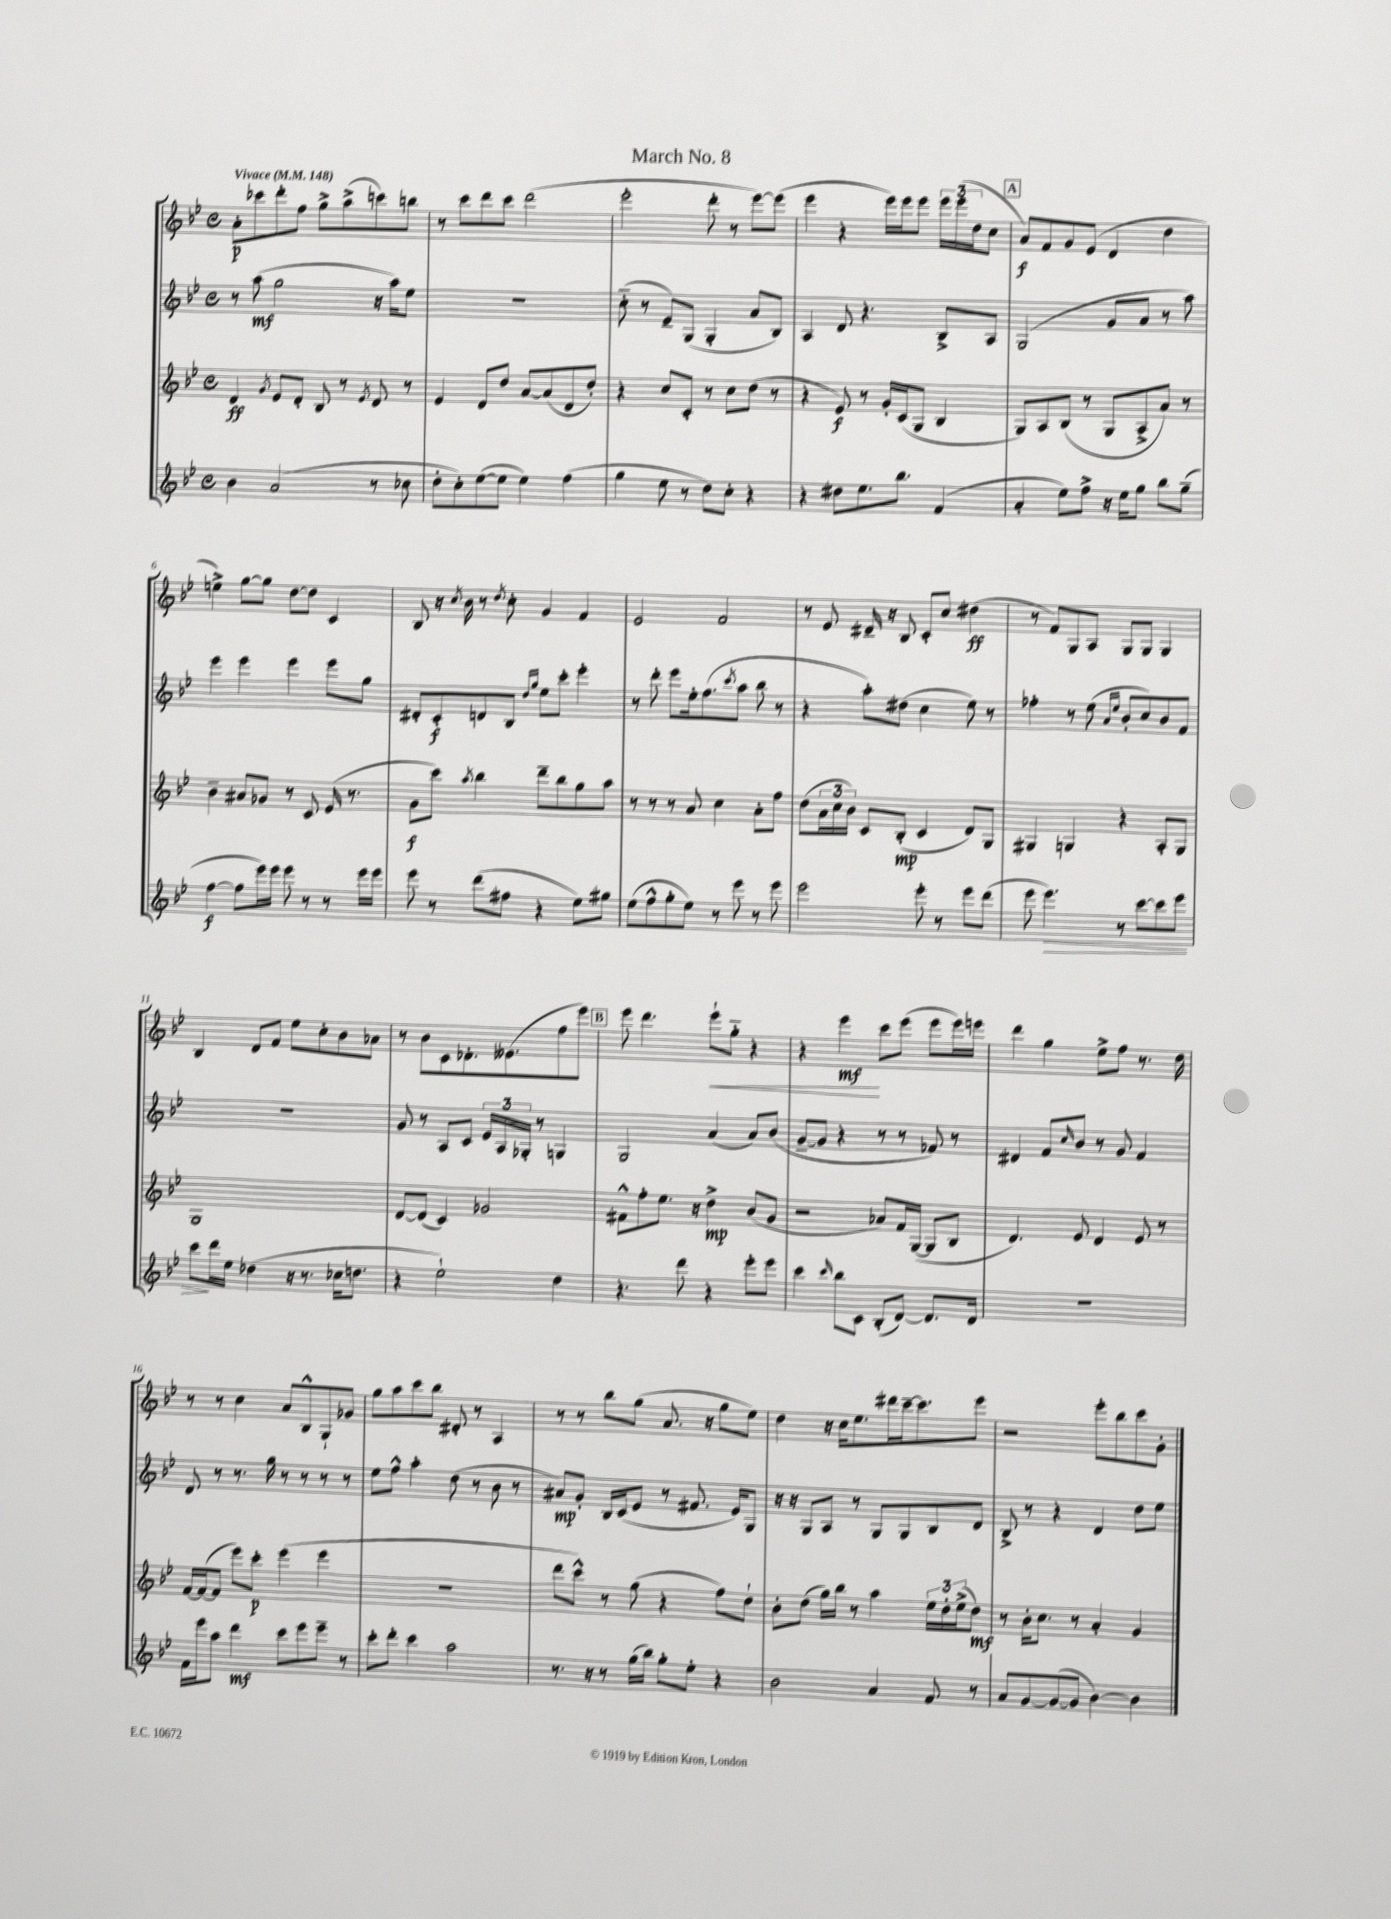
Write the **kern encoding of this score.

**kern	**kern	**kern	**kern
*staff4	*staff3	*staff2	*staff1
*clefG2	*clefG2	*clefG2	*clefG2
*k[b-e-]	*k[b-e-]	*k[b-e-]	*k[b-e-]
*M4/4	*M4/4	*M4/4	*M4/4
*met(c)	*met(c)	*met(c)	*met(c)
*MM148	*MM148	*MM148	*MM148
4b-	4d	8r	8a'
.	.	(8aa	8ccc-
.	8qg	.	.
(2a	8e-	2gg	8ddd'
.	8d'	.	8ff
.	8B-	.	8gg^
.	8r	.	(8aa^
.	8qe-	.	.
8r	8d	16r	8ccc)
.	.	16aa)	.
8cc-	8r	8ee-	8bb
=	=	=	=
8dd'	4e-	1r	8r
8cc')	.	.	8ccc
([8ee-	8d	.	8ddd
8ee-]	8dd	.	8ccc
4ee-)	[8a	.	(2ddd
.	(8a]	.	.
(4ff	8d	.	.
.	8dd')	.	.
=	=	=	=
4gg	4r	(8cc'~	2eee-'
.	.	8r	.
8ee-	8cc	8e-~)	.
8r	8c'	(8G	.
8dd)	8r	4G'	8ddd'
8cc'	8cc	.	8r
4r	(8dd	8a	[8eee-)
.	8r	8B-)	(8eee-]
=	=	=	=
4r	4r	4A	4eee-
8dd#	8e-)	8d	4r
8.ee-	8r	4.r	.
.	16g'	.	16eee-)
8.bb-	(16c	.	16eee-
.	8G	.	8eee-
(4f	4B-	8B-^	24eee-
.	.	.	(24eee-
.	.	.	24dd
.	.	8A	8cc
=	=	=	=
4a'	8G)	(2G	8a)
.	8A	.	8f
8ee-)	(8B-	.	8g
8ff^	8r	.	(8e-
16r	8G	8g	4d
16ee-	.	.	.
8gg	8A^	8a	.
8bb-	8a)	8r	4dd
(8gg~	8r	8aa)	.
=	=	=	=
[4ff	4b-~	4eee-	4ee^)
8ff]	8a#	4eee-	[8gg
16eee-)	8g-	.	8gg]
16eee-	.	.	.
8eee-	8r	4eee-	[8dd
8r	8c	.	8dd]
8r	(16e-	8eee-	4c
.	8.r	.	.
16eee-	.	8gg	.
16eee-	.	.	.
=	=	=	=
8eee-	8g	8d#'	8B-
8r	8ccc)	8c'	16r
.	.	.	8qcc
.	.	.	16b-
.	8qaa	.	.
(8ddd	4bb-	8d	8r
.	.	.	8qdd
8ff#	.	8B-	8cc'
.	.	16qqdd	.
.	.	16qqgg	.
4r	8ddd~	8ee-	4g
.	8bb-	8ccc'	.
8ee-)	8gg	4eee-'	4f
8gg#	8aa	.	.
=	=	=	=
(8ee-	8r	8r	2e-
8ff^^	8r	8ddd'	.
8gg'	8r	8eee-	.
8ee-)	8a	16ee-'	.
.	.	(8.ff	.
8r	4cc	.	2f
.	.	8qccc	.
8eee-	.	8aa	.
8r	8a'	8bb-	.
8eee-	8ff	8r	.
=	=	=	=
2eee-	(8dd	4r	8r
.	24a	.	8e-
.	24cc	.	.
.	24b-)	.	.
.	8c	8aa')	16d#~
.	.	.	16r
.	(8B-'	(8dd#	8B-
8eee-'	4c	4cc	8c'
8r	.	.	8cc
8eee-	8d)	8ee-)	(4dd#
(8ddd	8G	8r	.
=	=	=	=
8eee-	4G#	4ff-'	8r
4.eee-)	.	.	8f)
.	4G	8r	8G
.	.	(8ee-	8A
.	.	16qqa	.
.	.	16qqee-	.
8r	4r	8b-'	8G
[8ccc	.	8cc)	8G
8ccc]	8A'	8b-	4G
8eee-	8G	8f	.
=	=	=	=
8ccc	1G	1r	4B-
16ddd	.	.	.
16ee-	.	.	.
(4dd-	.	.	8d
.	.	.	8f
16r	.	.	8ee-
8.r	.	.	.
.	.	.	8cc'
16cc-	.	.	8b-
8.dd	.	.	.
.	.	.	8a-
=	=	=	=
4r	[8d	8g	8r
.	(8d]	8r	8b-
2ee-`)	4c)	8A	8c
.	.	8c	8.d-'
.	2g-	24e-	.
.	.	24A	.
.	.	.	(8.e--
.	.	24G-'	.
.	.	8r	.
4dd	.	4G	8ff
.	.	.	8eee-)
=	=	=	=
4.r	8f#^^	2G	8eee-
.	8ff'	.	4.ddd
.	8.ee-	.	.
8ddd	.	.	.
.	16r	.	.
4r	4dd^	(4a	8eee-`
.	.	.	8gg'~
8eee-'	(8b-	8a)	4r
8eee-	8g	(8b-	.
=	=	=	=
4ccc	2r	[8g~	4r
.	.	8g]	.
16qqccc	.	.	.
8bb-	.	4r	4eee-
8c	.	.	.
(8B-'	8a-)	8r	8ccc
[8d)	16f	8r	(8eee-
.	([16G	.	.
8.d]	8G]	8f-)	8eee-
.	8B-	8r	16eee-)
16d	.	.	16eee
=	=	=	=
1r	4.d)	4d#	4ddd
.	.	8f	4gg
.	.	16qqcc	.
.	8e-	8b-	.
.	4d	8r	8ee-^
.	.	8g	8ff
.	8e-	4f	8.r
.	8r	.	.
.	.	.	16dd
=	=	=	=
16f	[16f	8d	8r
16eee-	(16f_	.	.
8aa	8f]	8r	8r
4ddd	8eee-)	8.r	4cc
.	8ccc'	.	.
.	.	16gg	.
8ccc	(4eee-	8r	8a
8eee-	.	8r	8B-^^
8eee-~	4eee-	8r	8G`
8r	.	8r	8g-
=	=	=	=
8ccc'	1r	8ee-	8gg
8ddd'	.	8ff^^	8aa
4ccc	.	4aa'	8ccc
.	.	.	8bb-
2aa	.	(8dd	8d#'
.	.	8r	8r
.	.	8b-	4A
.	.	8r	.
=	=	=	=
8.r	8ddd	8a#)	8r
.	8ccc^^)	8g'	8r
16r	.	.	.
8r	8r	16B-	8bb-
.	.	(16c	.
(16gg	(8gg	8e-	(8gg
16bb-)	.	.	.
8gg'	4r	8r	8.a
8ee-'	.	8.f#	.
.	.	.	16r
4r	8ff)	.	8gg
.	.	16e-)	.
.	8dd`	8G	8ee-)
=	=	=	=
2b-	8b-'	16r	4dd
.	.	16r	.
.	(8dd	8G	.
.	16gg)	8A	16r
.	16bb-	.	16cc
.	8r	8r	8.ee-
4a	4aa	8G	.
.	.	.	16ddd#
.	.	8G	[16ccc~
.	.	.	8.ccc]
8f	24ee-	8B-	.
.	24dd'	.	.
.	(24ee-^	.	.
8r	8dd)	8d	8eee-
=	=	=	=
8a	8r	8B-^	2r
[8g	16b-'	8r	.
.	8.cc	.	.
(8g_	.	4r	.
8g]	8r	.	.
[4b-)	4a'	4d	8eee-'
.	.	.	8bb-
4b-]	4g	8dd	8ccc
.	.	8ee-	8g'
==	==	==	==
*-	*-	*-	*-
